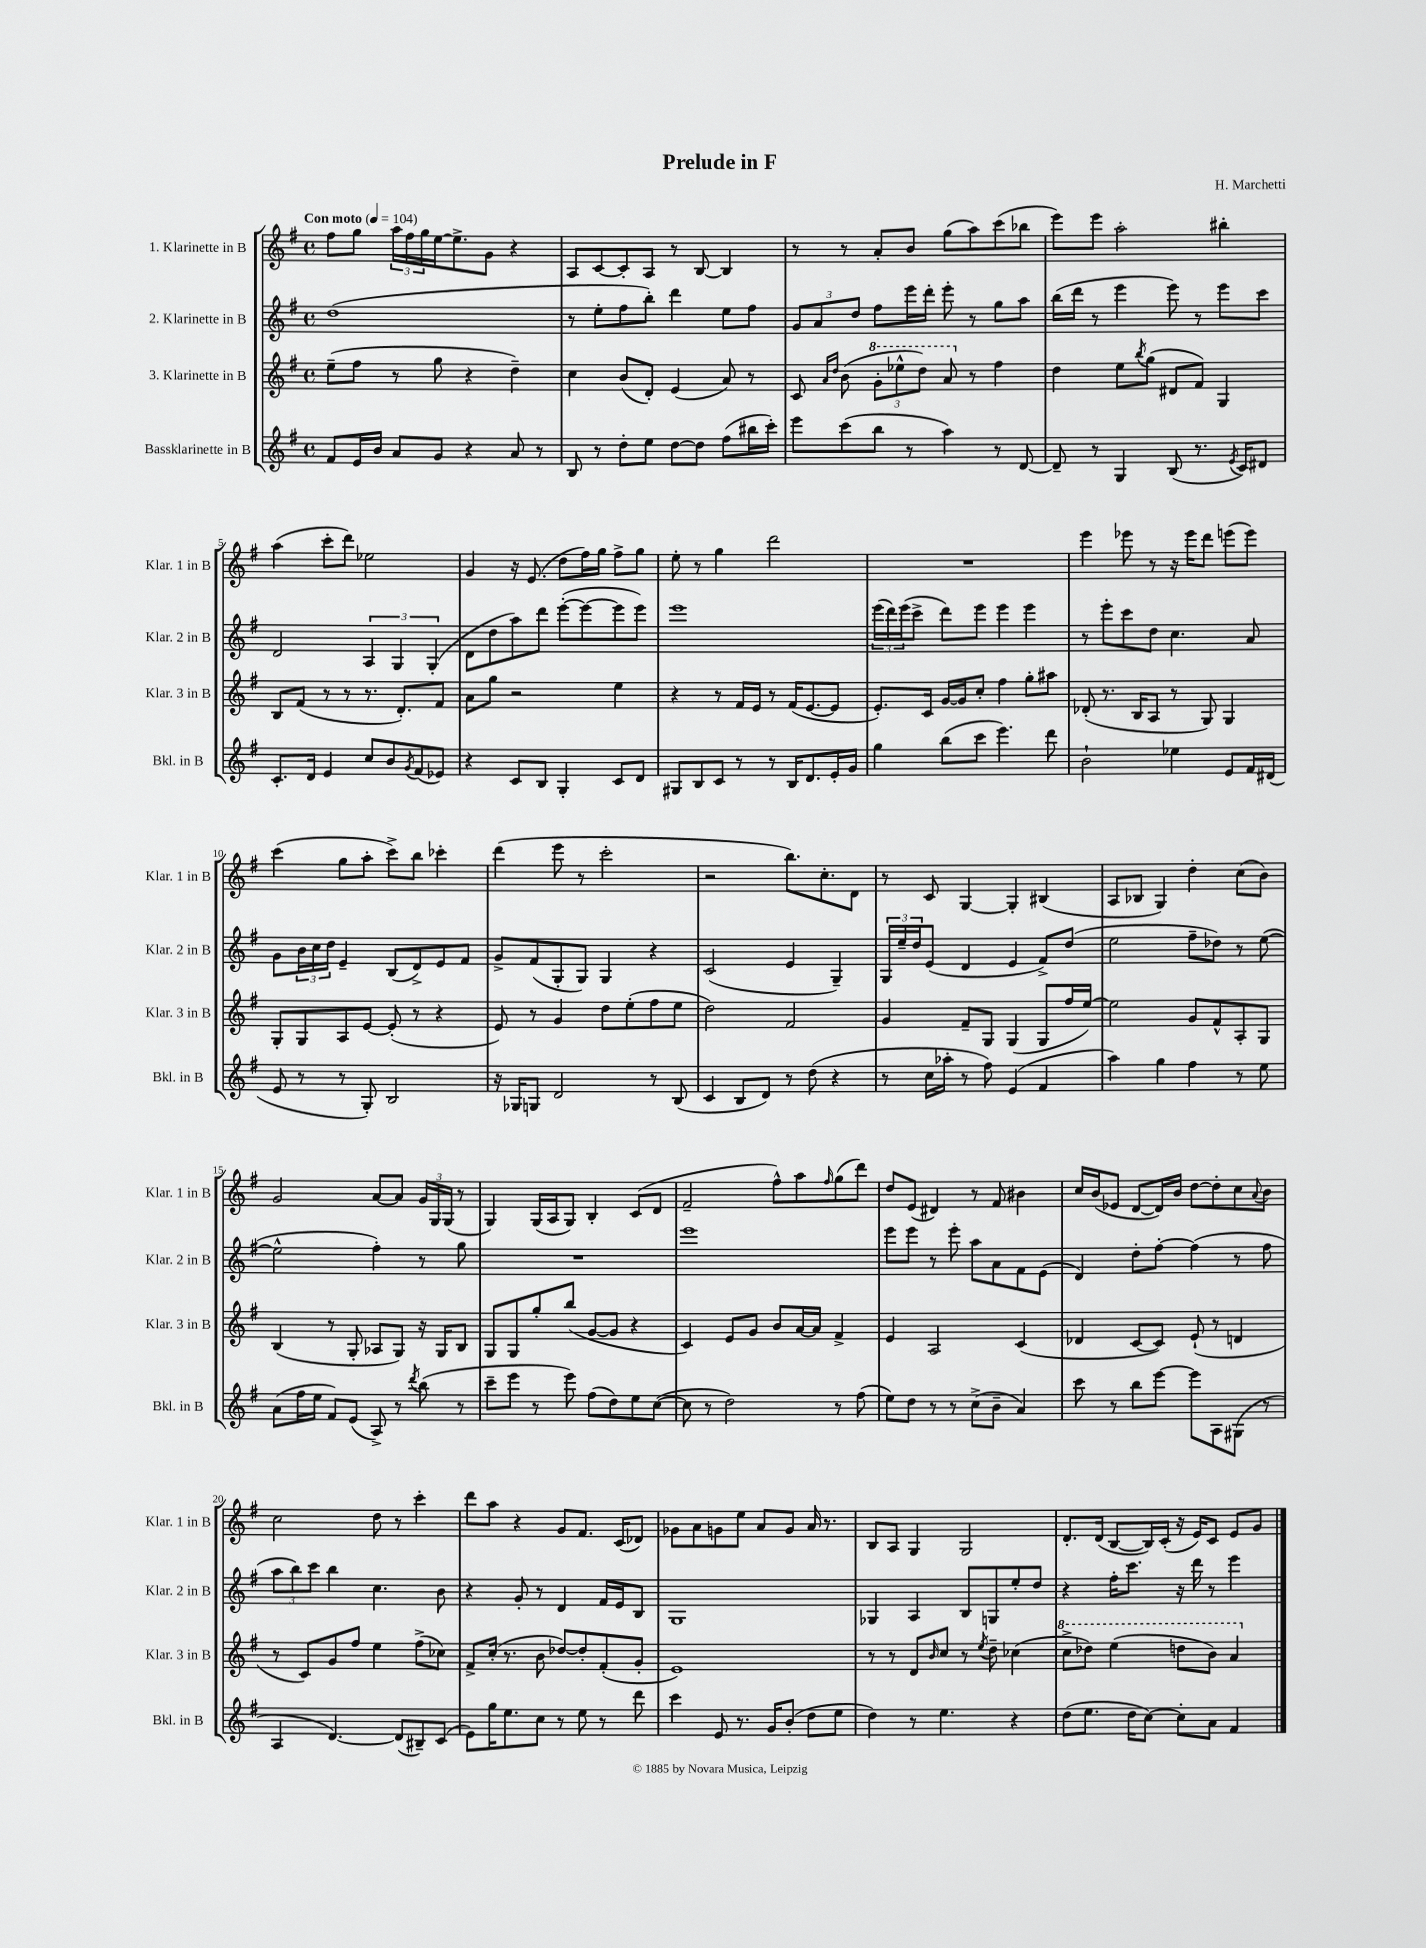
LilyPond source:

\header { title = "Prelude in F" composer = "H. Marchetti" }
<<
\new StaffGroup <<
\new Staff = "s0" \with { instrumentName = "1. Klarinette in B" shortInstrumentName = "Klar. 1 in B" } {
    \clef treble \key g \major \defaultTimeSignature \time 4/4 \tempo "Con moto" 4 = 104
    fis''8 g''8 \tuplet 3/2 { a''16 fis''16 g''16 } e''16~ e''8.-> g'8 r4 |
    a8 c'8~ c'8-. a8 r8 b8~ b4 |
    r8 r8 a'8-. b'8 g''8( a''8) c'''8( bes''8 |
    e'''8) e'''8 a''2-. bis''4-. |
    a''4( c'''8-. d'''8) ees''2 |
    g'4 r16 e'8.( d''8 fis''16) g''16 fis''8-> g''8 |
    e''8-. r8 g''4 d'''2 |
    R1 |
    e'''4 ees'''8 r8 r16 ees'''16 d'''8 e'''8( e'''8) |
    c'''4( g''8 a''8-. c'''8->) b''8 ces'''4-. |
    d'''4( e'''8 r8 c'''2-. |
    r2 b''8.) c''8.-. d'8 |
    r8 c'8 g4~ g4-. bis4( |
    a8 bes8 g4) d''4-. c''8( b'8) |
    g'2 a'8~ a'8 \tuplet 3/2 { g'16 g16 g16( } r8 |
    g4) g16( a16 g8) b4-. c'8( d'8 |
    fis'2-- fis''8-^) a''8 \grace { fis''16 } g''8( d'''8) |
    d''8 e'8( dis'4) r8 fis'8 bis'4 |
    c''16 b'16( ees'8 d'8~ d'16) b'16 d''8~ d''8-. c''8 \appoggiatura { a'8 } b'8 |
    c''2 d''8 r8 c'''4-. |
    d'''8 a''8 r4 g'8 fis'8. c'16( des'8) |
    ges'8 a'8 g'8 e''8 a'8 g'8 a'16 r8. |
    b8 a8 g4 g2 |
    d'8.-. d'16( b8~ b16) c'16-.( r16 e'16) c'8 e'8 g'8 \bar "|." |
}
\new Staff = "s1" \with { instrumentName = "2. Klarinette in B" shortInstrumentName = "Klar. 2 in B" } {
    \clef treble \key g \major \defaultTimeSignature \time 4/4
    d''1( |
    r8 e''8-. fis''8 b''8-.) d'''4 e''8 fis''8 |
    \tuplet 3/2 { g'8 a'8 d''8 } fis''8 e'''16 d'''16-. e'''8-. r8 g''8 a''8 |
    b''16( d'''16 r8 e'''4 e'''8) r8 e'''8 c'''8 |
    d'2 \tuplet 3/2 { a4 g4 g4-.( } |
    d'8 d''8 a''8) d'''8 e'''8~-.( e'''8~ e'''8 e'''8) |
    e'''1 |
    \tuplet 3/2 { e'''16( d'''16) e'''16( } c'''8-> d'''8) e'''8 e'''4 e'''4 |
    r8 e'''8-. c'''8 d''8 c''4. a'8 |
    g'8 \tuplet 3/2 { b'16 c''16 d''16 } e'4-- b8( d'8->) e'8 fis'8 |
    g'8-> fis'8( g8-. g8) g4 r4 |
    c'2( e'4 g4--) |
    \tuplet 3/2 { g16 e''16-- d''16 } e'8( d'4 e'4 fis'8->) d''8( |
    e''2 fis''8-- des''8) r8 e''8~( |
    e''2-^ fis''4-.) r8 g''8 |
    R1 |
    e'''1 |
    e'''8 e'''8 r8 e'''8-. a''8 a'8 fis'8 e'8( |
    d'4) d''8-. fis''8~-. fis''4( r8 fis''8 |
    \tuplet 3/2 { a''8 b''8) c'''8 } b''4 c''4. b'8 |
    r4 g'8-. r8 d'4 fis'16 e'16 b8 |
    g1 |
    ges4 a4 b8 g8 e''8-. d''8 |
    r4 fis''16-. c'''8. r16 d'''16 r8 e'''4 \bar "|." |
}
\new Staff = "s2" \with { instrumentName = "3. Klarinette in B" shortInstrumentName = "Klar. 3 in B" } {
    \clef treble \key g \major \defaultTimeSignature \time 4/4
    e''8--( fis''8 r8 g''8 r4 d''4--) |
    c''4 b'8( d'8-.) e'4( a'8) r8 |
    c'8 \grace { a'16 d''16 } b'8( \tuplet 3/2 { \ottava #1 g''8-. ees'''8-^ d'''8) } a''8 \ottava #0 r8 fis''4 |
    d''4 e''8 \acciaccatura { b''8 } g''8( dis'8 fis'8) g4 |
    b8 fis'8( r8 r8 r8. d'8.-.) fis'8 |
    a'8 g''8 r2 e''4 |
    r4 r8 fis'16 e'16 r8 fis'16( e'8.~ e'8 |
    e'8.-.) c'16 g'16~ g'16 c''8-. fis''4 g''8-. ais''8 |
    des'8-.( r8. b16 a8 r8 g8) g4 |
    g8-. g8 a8 e'8~ e'8-.( r8 r4 |
    e'8) r8 g'4 d''8 e''8-.( fis''8 e''8 |
    d''2) fis'2 |
    g'4 fis'8-- g8 g4( g8 fis''16 e''16~) |
    e''2 g'8 fis'8-^ a8-. g8 |
    b4( r8 g8-. aes8 g8) r16 g16 b8 |
    g8 g8 g''8-. b''8( g'8~ g'8 r4 |
    c'4) e'8 g'8 b'8 a'16~ a'16 fis'4-> |
    e'4 a2 c'4( |
    des'4 c'8~ c'8) e'8-!( r8 d'4 |
    r8 c'8) g'8 fis''8 e''4 fis''8->( ces''8) |
    fis'8-> c''16-.( r8. b'8 des''8~) des''8-. fis'8-.( g'8-. |
    e'1) |
    r8 r8 d'8 \grace { b'16 } c''8 r8 \acciaccatura { e''8 } d''8-- ces''4( |
    \ottava #1 c'''8-> des'''8) e'''4( d'''8 b''8) a''4 \ottava #0 \bar "|." |
}
\new Staff = "s3" \with { instrumentName = "Bassklarinette in B" shortInstrumentName = "Bkl. in B" } {
    \clef treble \key g \major \defaultTimeSignature \time 4/4
    fis'8 e'16 b'16 a'8 g'8 r4 a'8 r8 |
    b8 r8 d''8-. e''8 d''8~ d''8 fis''8( bis''16 c'''16-.) |
    e'''8 c'''8( b''8 r8 a''4) r8 d'8~ |
    d'8-- r8 g4 b8( r8. \acciaccatura { e'8 } c'16) dis'8 |
    c'8.-. d'16 e'4 c''8 b'8 \acciaccatura { g'8 } fis'8( ees'8) |
    r4 c'8 b8 g4-. c'8 d'8 |
    gis8 b8 c'8 r8 r8 b16 d'8. e'16-. g'16 |
    g''4 b''8( c'''8 e'''4.) d'''8 |
    b'2-! ees''4 e'8 fis'16 dis'16( |
    e'8 r8 r8 g8-.) b2 |
    r16 ges16 g8 d'2 r8 b8( |
    c'4 b8 d'8) r8 d''8( r4 |
    r8 c''16 aes''16-. r8 fis''8) e'4( fis'4 |
    a''4) g''4 fis''4 r8 e''8 |
    a'8( fis''16 e''16 fis'8) e'8( a8->) r8 \acciaccatura { d'''8 } b''8( r8 |
    c'''8-- e'''8 r8 e'''8) fis''8( d''8) e''8 c''8~( |
    c''8 r8 d''2) r8 fis''8( |
    e''8) d''8 r8 r8 c''8->( b'8-- a'4) |
    c'''8 r8 b''8 e'''8~ e'''8 a8 gis8( r8 |
    a4 d'4.~) d'8( bis8--) c'8( |
    e'8) g''16 e''8. c''8 r8 e''8 r8 d'''8 |
    c'''4 e'8 r8. g'16 b'8-.( d''8 e''8 |
    d''4) r8 e''4. r4 |
    d''8( e''8. d''16 c''8~) c''8-. a'8 fis'4 \bar "|." |
}
>>
>>
